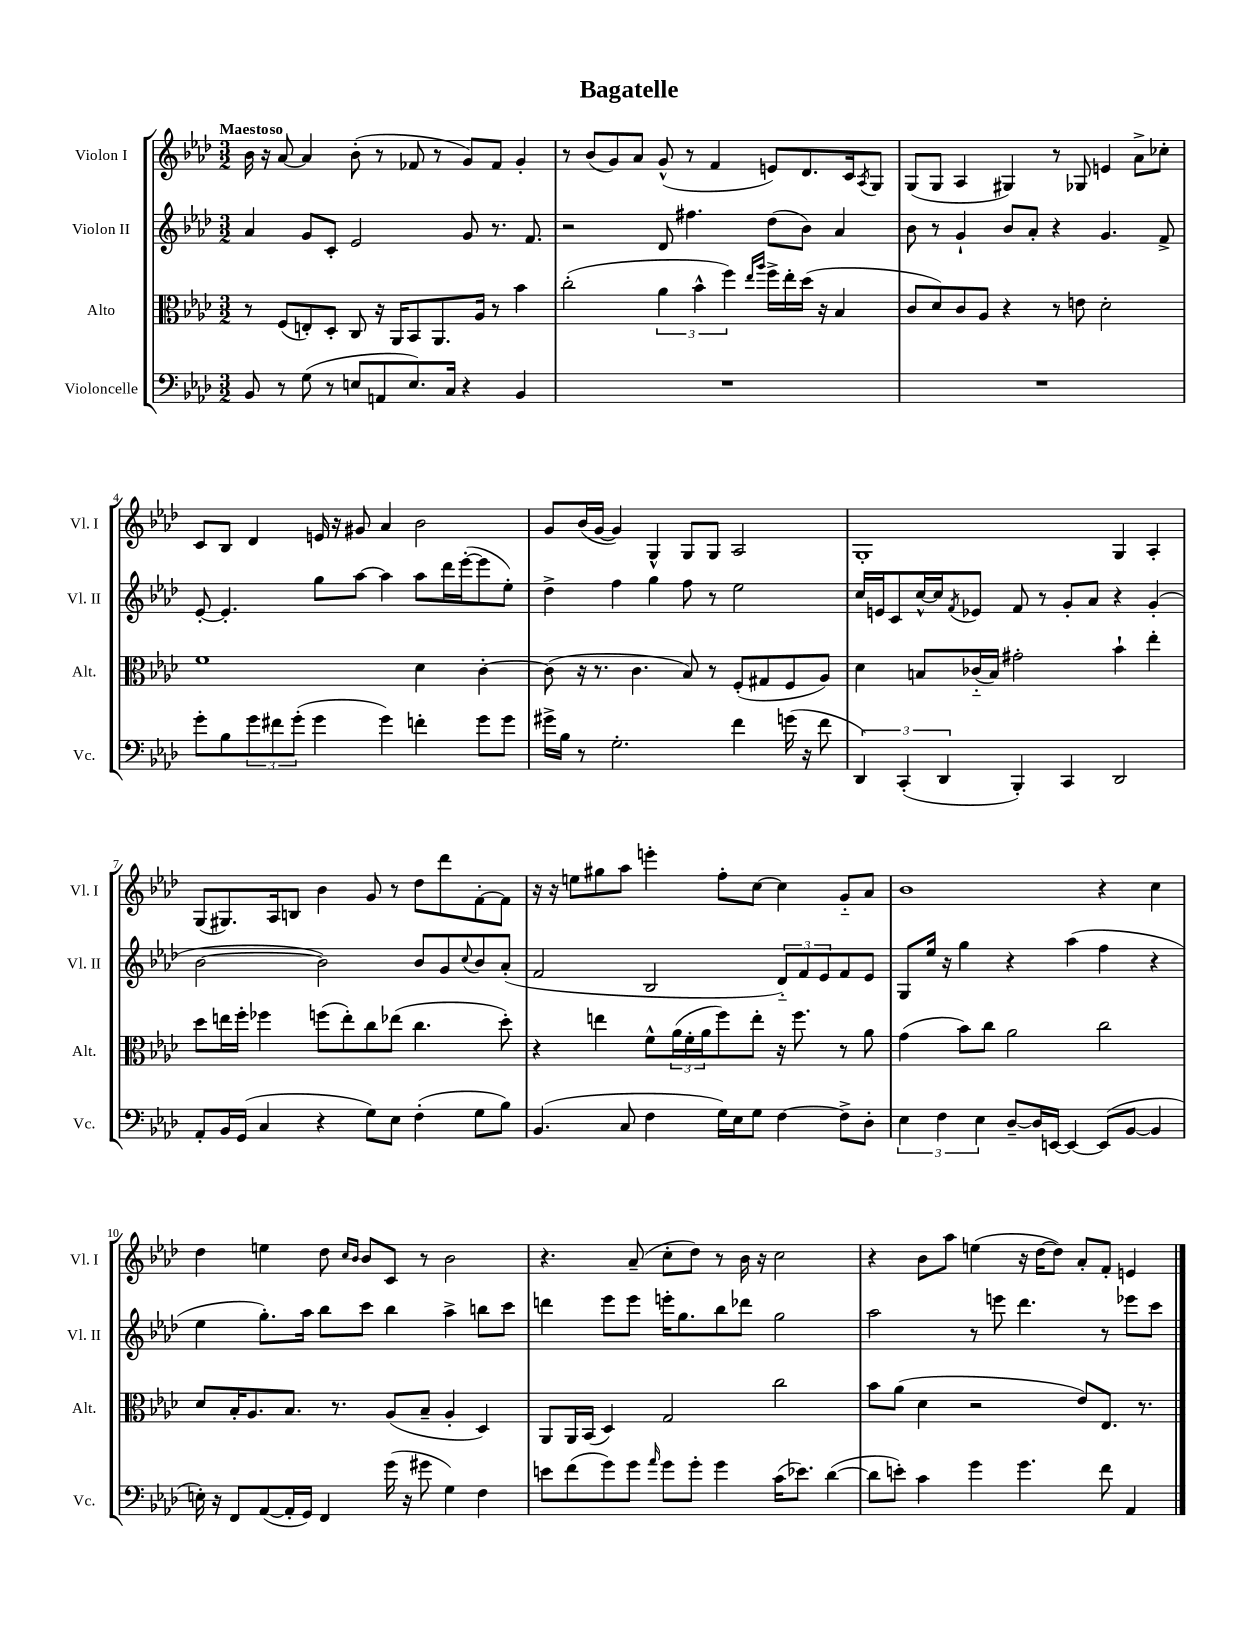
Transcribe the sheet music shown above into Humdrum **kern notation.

**kern	**kern	**kern	**kern
*part4	*part3	*part2	*part1
*staff4	*staff3	*staff2	*staff1
*I"Violoncelle	*I"Alto	*I"Violon II	*I"Violon I
*I'Vc.	*I'Alt.	*I'Vl. II	*I'Vl. I
*clefF4	*clefC3	*clefG2	*clefG2
*k[b-e-a-d-]	*k[b-e-a-d-]	*k[b-e-a-d-]	*k[b-e-a-d-]
*M3/2	*M3/2	*M3/2	*M3/2
=1	=1	=1	=1
!	!	!	!LO:TX:a:B:t=Maestoso
8BB-/	8r	4a-/	16b-\
.	.	.	16r
8r	(8F/L	.	[8a-/
(8G\	8En'/)	8g/L	4a-/]
8r	8D-'/J	8c'/J	.
8En/L	8C/	2e-/	(8b-'\
8AAn/	16r	.	8r
.	16AA-/KL	.	.
8.E/)	8BB-/	.	8f-X/
.	8.AA-/	.	8r
16C/Jk	.	.	.
4r	.	8g/	8g/L)
.	16A-/Jk	.	.
.	8r	8.r	8f-/J
4BB-/	4b-\	.	4g'/
.	.	8.f/	.
=2	=2	=2	=2
1.r	(2cc'\	2r	8r
.	.	.	(8b-/L
.	.	.	8g/)
.	.	.	8a-/J
.	6a-\	8d-/	(8g^^/
.	.	4.ff#X\	8r
.	6b-^^\	.	.
.	.	.	4f/
.	6ff\)	.	.
.	16qqee-/LL	.	.
.	16qqaa-/JJ	.	.
.	16ff^\LL	(8dd-\L	8en/L)
.	16ee-'\	.	.
.	(16dd-\JJ	8b-\J)	8.d-/
.	16r	.	.
.	4B-/	4a-/	.
.	.	.	16c/k
.	.	.	8qA-/
.	.	.	8G/J
=3	=3	=3	=3
1.r	8c/L	8b-\	(8G/L
.	8d-/)	8r	8G/J
.	8c/	4g`/	4A-/
.	8A-/J	.	.
.	4r	8b-/L	4G#X/)
.	.	8a-'/J	.
.	8r	4r	8r
.	8en\	.	8G-X/
.	2d-'\	4.g/	4en/
.	.	.	8a-^\L
.	.	8f^/	8cc-X'\J
!!LO:LB:g=z
=4	=4	=4	=4
8g'\L	1f	[8e-'/	8c/L
8B-\	.	4.e-'/]	8B-/J
12g\	.	.	4d-/
12f#X\	.	.	.
(12g'\J	.	.	.
4g\	.	8gg\L	16en/
.	.	.	16r
.	.	[8aa-\J	8g#X/
4g\)	.	4aa-\]	4a-/
4fn'\	4d-\	8aa-\L	2b-\
.	.	16ddd-\L	.
.	.	([16eee-'\J	.
8g\L	[4c'\	8eee-\]	.
8g\J	.	8ee-'\J)	.
=5	=5	=5	=5
16g#X^\LL	(8c\]	4dd-^\	8g/L
16B-\JJ	.	.	.
8r	16r	.	(16b-/L
.	8.r	.	[16g/JJ
2.G'\	.	4ff\	4g/])
.	4.c\	.	.
.	.	4gg\	4G^^/
.	8B-/)	8ff\	8G/L
.	8r	8r	8G/J
4f\	(8F'/L	2ee-\	2A-/
.	8G#X/	.	.
(16gn\	8F/	.	.
16r	.	.	.
8f\	8A-/J)	.	.
=6	=6	=6	=6
6DD-/)	4d-\	16cc/LL	1G'
.	.	16en/J	.
.	.	8c/	.
(6CC'/	.	.	.
.	8Bn/L	[16cc^^/L	.
.	.	16cc/J]	.
6DD-/	.	.	.
.	.	8qf/	.
.	(16c-X/L	8e-X/J	.
.	16B/JJ)	.	.
4BBB-'/)	2g#X'\	8f/	.
.	.	8r	.
4CC/	.	8g'/L	.
.	.	8a-/J	.
2DD-/	4b-`\	4r	4G/
.	4ee-'\	(4g'/	4A-'/
!!LO:LB:g=z
=7	=7	=7	=7
8AA-'/L	8dd-\L	[2b-\	(8G/L
16BB-/L	16een\L	.	8.G#X/)
(16GG/JJ	16ff'\JJ	.	.
4C/	4ff-X\	.	.
.	.	.	16A-/k
.	.	.	8Bn/J
4r	(8ffn\L	2b-\])	4b-\
.	8ee'\)	.	.
8G\L)	8cc\	.	8g/
8E-\J	(8ee-X\J	.	8r
(4F'\	4.cc\	8b-/L	8dd-\L
.	.	8g/	8ddd-\
.	.	8qqcc/	.
8G\L	.	8b-/	[8f'\
8B-\J)	8dd-'\)	(8a-'/J	8f\J]
=8	=8	=8	=8
(4.BB-/	4r	2f/	16r
.	.	.	16r
.	.	.	8een\L
.	4een\	.	8gg#X\
8C/	.	.	8aa-\J
4F\	8f^^\L	2B-/	4eeen'\
.	(24a-\L	.	.
.	24f'\	.	.
.	24a-\J	.	.
16G\LL)	8ff\)	.	8ff'\L
16E-\J	.	.	.
8G\J	8ee'\J	.	[8cc\J
[4F\	16r	12d-/L)	4cc\]
.	8.ff\	.	.
.	.	12f/	.
.	.	12e-/	.
8F^\L]	8r	8f/	8g/L
8D-'\J	8a-\	8e-/J	8a-/J
=9	=9	=9	=9
6E-\	(4g\	8G/L	1b-
.	.	16ee-/Jk	.
6F\	.	.	.
.	.	16r	.
.	8b-\L)	4gg\	.
6E-\	.	.	.
.	8cc\J	.	.
[8D-~/L	2a-\	4r	.
16D-/L]	.	.	.
[16EEn/JJ	.	.	.
4EE/_	.	(4aa-\	.
(8EE/L]	2cc\	4ff\	4r
[8BB-/J	.	.	.
4BB-/]	.	4r	4cc\
!!LO:LB:g=z
=10	=10	=10	=10
16En'\)	8d-/L	4ee-\	4dd-\
16r	.	.	.
8FF/L	16B-'/K	.	.
.	8.A-/	.	.
([8AA-/	.	8.gg'\L)	4een\
16AA-'/L]	8.B-/J	.	.
16GG/JJ)	.	16aa-\Jk	.
4FF/	.	8bb-\L	8dd-\
.	8.r	.	.
.	.	.	16qqcc/LL
.	.	.	16qqb-/JJ
.	.	8ccc\J	8b-/L
(16g\	(8A-/L	4bb-\	8c/J
16r	.	.	.
8g#X\	8B-~/J	.	8r
4G\)	4A-'/	4aa-^\	2b-\
4F\	4D-/)	8bbn\L	.
.	.	8ccc\J	.
=11	=11	=11	=11
8en\L	8AA-/L	4dddn\	4.r
(8f\	16AA-/L	.	.
.	(16BB-/JJ	.	.
8g\)	4D-/)	8eee-\L	.
8g\J	.	8eee-\J	(8a-~/
16qqa-/	.	.	.
8g\L	2G/	16eeen'\KL	8cc'\L
.	.	8.gg\	.
8g'\J	.	.	8dd-\J)
4g\	.	8bb-\	8r
.	.	8ddd-X\J	16b-\
.	.	.	16r
(16c\KL	2cc\	2gg\	2cc\
8.e-X\J)	.	.	.
([4d-\	.	.	.
=12	=12	=12	=12
8d-\L]	8b-\L	2aa-\	4r
8en'\J)	(8a-\J	.	.
4c\	4d-\	.	8b-\L
.	.	.	8aa-\J
4g\	2r	8r	(4een\
.	.	8eeen\	.
4.g\	.	4.ddd-\	16r
.	.	.	[16dd-\KL
.	.	.	8dd-\J])
.	8e-/L)	.	8a-'/L
8f\	8.E-/J	8r	8f'/J
4AA-/	.	8eee-X\L	4en/
.	8.r	.	.
.	.	8ccc\J	.
==	==	==	==
*-	*-	*-	*-
